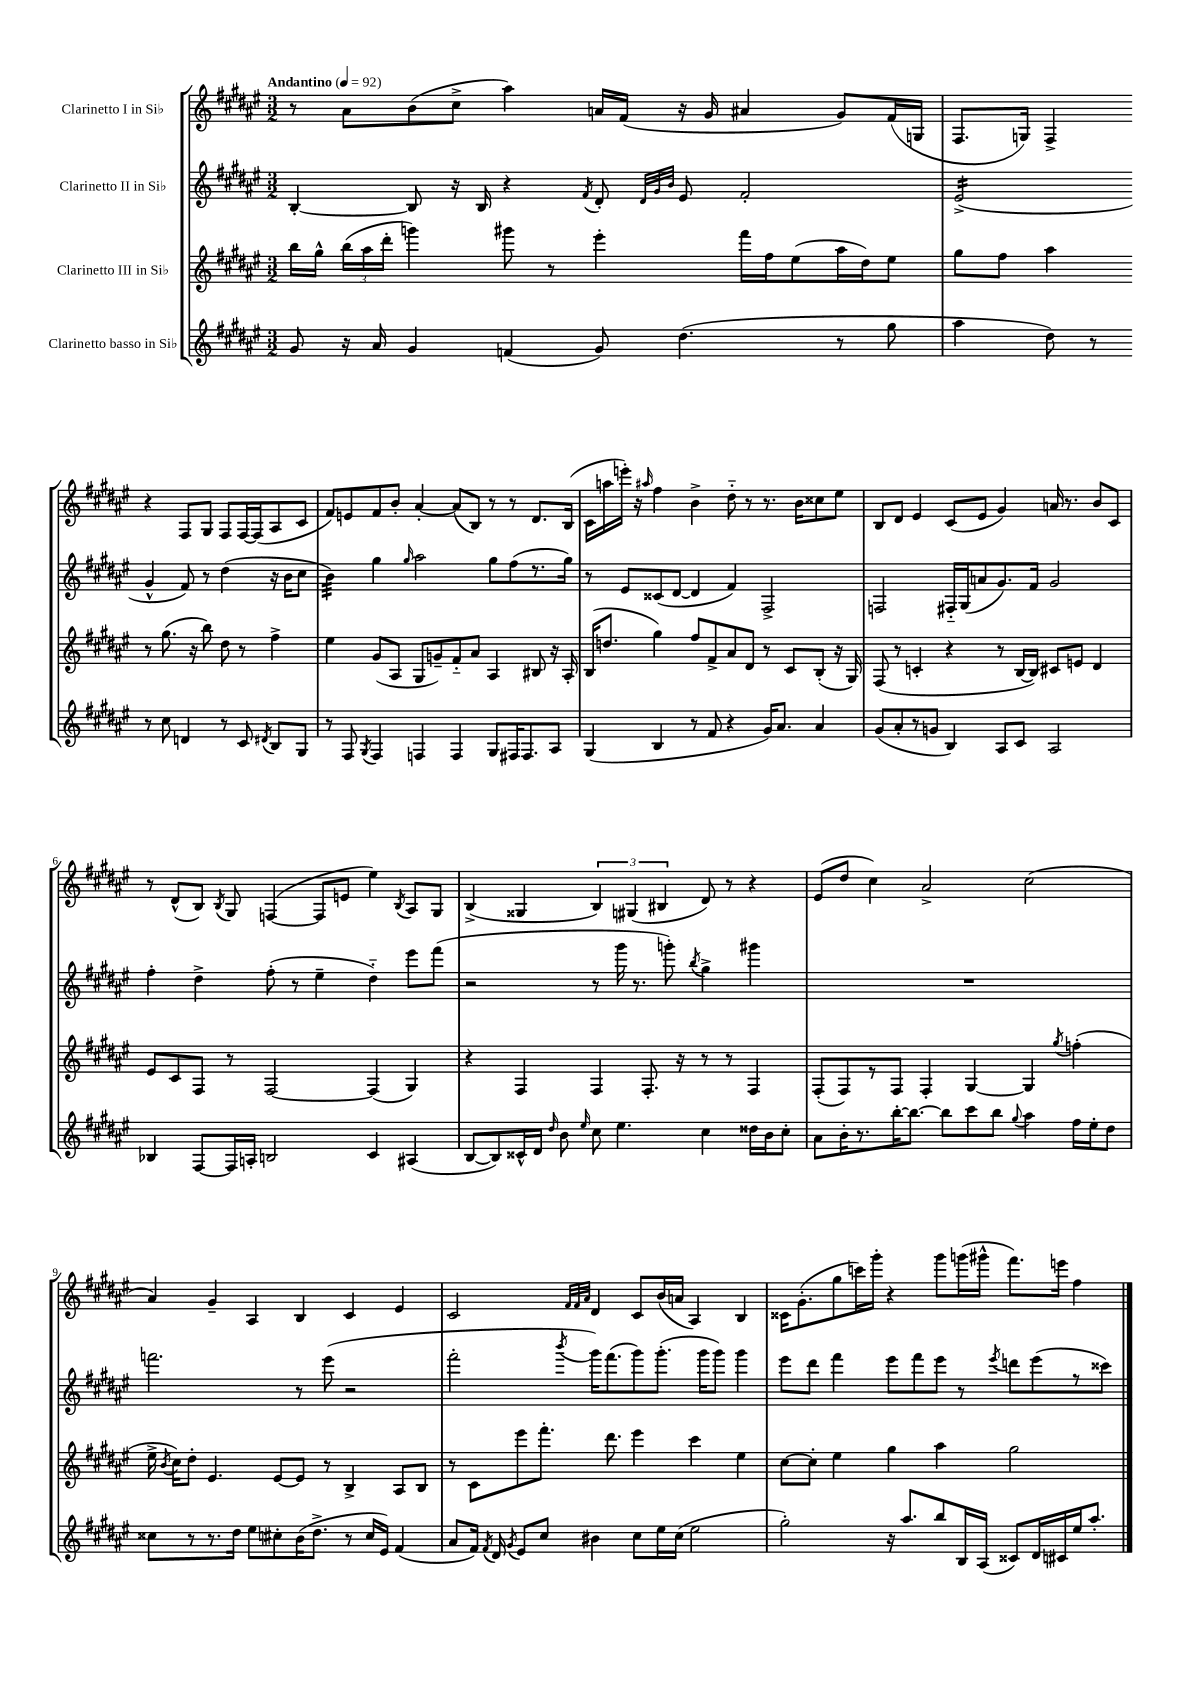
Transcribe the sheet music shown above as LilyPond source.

<<
\new StaffGroup <<
\new Staff = "s0" \with { instrumentName = "Clarinetto I in Sib" } {
    \clef treble \key fis \major \numericTimeSignature \time 3/2 \tempo "Andantino" 4 = 92
    \autoBeamOff r8 ais'8[ b'8( cis''8]-> ais''4) a'16[ fis'16]( r16 gis'16 ais'4 gis'8[) fis'16( g16] |
    fis8.[ g16]) fis4-> r4 fis8[ g8] fis8[ fis16~ fis16( ais8 cis'8] |
    fis'8[) e'8 fis'8 b'8]-. ais'4~-. ais'8[( b8]) r8 r8 dis'8.[ b16]( |
    cis'16[ a''16 e'''16]-.) r16 \grace { ais''16 } fis''4 b'4-> dis''8-_ r8 r8. b'16[ cisis''8 eis''8] |
    b8[ dis'8] eis'4 cis'8[( eis'8] gis'4) a'16 r8. b'8[ cis'8] |
    r8 dis'8[-^( b8]) \acciaccatura { b8 } gis8 f4~( f8[ e'8] eis''4) \acciaccatura { b8 } ais8[ gis8] |
    b4->( gisis4 \tuplet 3/2 { b4) gis4( bis4 } dis'8) r8 r4 |
    eis'8[( dis''8] cis''4) ais'2-> cis''2( |
    ais'4) gis'4-- ais4 b4 cis'4 eis'4 |
    cis'2 \grace { fis'32[ fis'32 ais'32] } dis'4 cis'8[ b'16( a'16] ais4) b4 |
    cisis'16[ gis'8.-.( gis''8 c'''16) gis'''16]-. r4 gis'''8[ g'''16( gis'''16]-^ fis'''8.[) e'''16] fis''4 \bar "|." |
}
\new Staff = "s1" \with { instrumentName = "Clarinetto II in Sib" } {
    \clef treble \key fis \major \numericTimeSignature \time 3/2
    \autoBeamOff b4~-. b8 r16 b16 r4 \acciaccatura { fis'8 } dis'8-. \grace { dis'32[ gis'32 b'32] } eis'8 fis'2-. |
    eis'2:16->( gis'4-^ fis'8) r8 dis''4( r16 b'16[ cis''8] |
    b'4:32) gis''4 \grace { gis''16 } ais''2 gis''8[ fis''8( r8. gis''16]) |
    r8 eis'8[ cisis'8( dis'8]~ dis'4 fis'4) fis2-> |
    f2 fis16[-_ gis16( a'8 gis'8.) fis'16] gis'2 |
    fis''4-. dis''4-> fis''8-.( r8 eis''4-- dis''4-_) eis'''8[ fis'''8]( |
    r2 r8 gis'''16 r8. g'''8-.) \acciaccatura { b''8 } gis''4-> gis'''4 |
    R1. |
    f'''2. r8 eis'''8( r2 |
    fis'''2-. \acciaccatura { b'''8 } gis'''16[) fis'''8.( gis'''8) gis'''8.]-.( gis'''16[ gis'''8]) gis'''4 |
    eis'''8[ dis'''8] fis'''4 eis'''8[ fis'''8 eis'''8] r8 \acciaccatura { eis'''8 } d'''8[ eis'''8( r8 cisis'''8]) \bar "|." |
}
\new Staff = "s2" \with { instrumentName = "Clarinetto III in Sib" } {
    \clef treble \key fis \major \numericTimeSignature \time 3/2
    \autoBeamOff b''16[ gis''16]-^ \tuplet 3/2 { b''16[( ais''16 dis'''16]-. } g'''4) gis'''8 r8 eis'''4-. fis'''16[ fis''16 eis''8( ais''16 dis''16) eis''8] |
    gis''8[ fis''8] ais''4 r8 gis''8.( r16 b''8) dis''8 r8 fis''4-> |
    eis''4 gis'8[( ais8] gis8[ g'8--) fis'8-_ ais'8] ais4 bis8 r16 ais16-. |
    b16[( d''8.] gis''4) fis''8[ fis'8-> ais'8 dis'8] r8 cis'8[ b8]-.( r16 gis16) |
    fis8( r8 c'4-. r4 r8 b16[~ b16]) cis'8[ e'8] dis'4 |
    eis'8[ cis'8 fis8] r8 fis2~ fis4( gis4) |
    r4 fis4 fis4 fis8.-. r16 r8 r8 fis4 |
    fis8[-.( fis8) r8 fis8] fis4-. gis4~ gis4 \acciaccatura { gis''8 } f''4-.( |
    eis''16-> \acciaccatura { b'8 } cis''16[) dis''8]-. eis'4. eis'8[~ eis'8] r8 b4-> ais8[ b8] |
    r8 cis'8[ eis'''8 fis'''8.]-. dis'''8. eis'''4 cis'''4 eis''4 |
    cis''8[~ cis''8]-. eis''4 gis''4 ais''4 gis''2 \bar "|." |
}
\new Staff = "s3" \with { instrumentName = "Clarinetto basso in Sib" } {
    \clef treble \key fis \major \numericTimeSignature \time 3/2
    \autoBeamOff gis'8 r16 ais'16 gis'4 f'4( gis'8) dis''4.( r8 gis''8 |
    ais''4 dis''8) r8 r8 cis''8 d'4 r8 cis'8 \acciaccatura { dis'8 } b8[ gis8] |
    r8 fis8 \acciaccatura { gis8 } fis4 f4 f4 gis8[ fis16 fis8. ais8] |
    gis4( b4 r8 fis'8 r4 gis'16[) ais'8.] ais'4 |
    gis'8[( ais'8-. r8 g'8] b4) ais8[ cis'8] ais2 |
    bes4 fis8[~ fis16 a16]-. b2 cis'4 ais4( |
    b8[~ b8) cisis'16-^ dis'16] \grace { dis''16 } b'8 \grace { eis''16 } cis''8 eis''4. cis''4 disis''16[ b'16 cis''8]-. |
    ais'8[ b'16-. r8. b''16~-. b''8.]~ b''8[ cis'''8 b''8] \appoggiatura { gis''8 } ais''4 fis''16[ eis''16-. dis''8] |
    cisis''8[ r8 r8. dis''16] eis''8[ cis''8-. b'16( dis''8.]-> r8 cis''16[ eis'16]) fis'4( |
    ais'8[ fis'16]) \acciaccatura { fis'8 } dis'16 \acciaccatura { gis'8 } eis'8[ cis''8] bis'4 cis''8[ eis''16 cis''16]( eis''2 |
    gis''2-.) r16 ais''8.[ b''8 b16 ais16]( cisis'8[) dis'16 cis'16 eis''16 ais''8.]-. \bar "|." |
}
>>
>>
